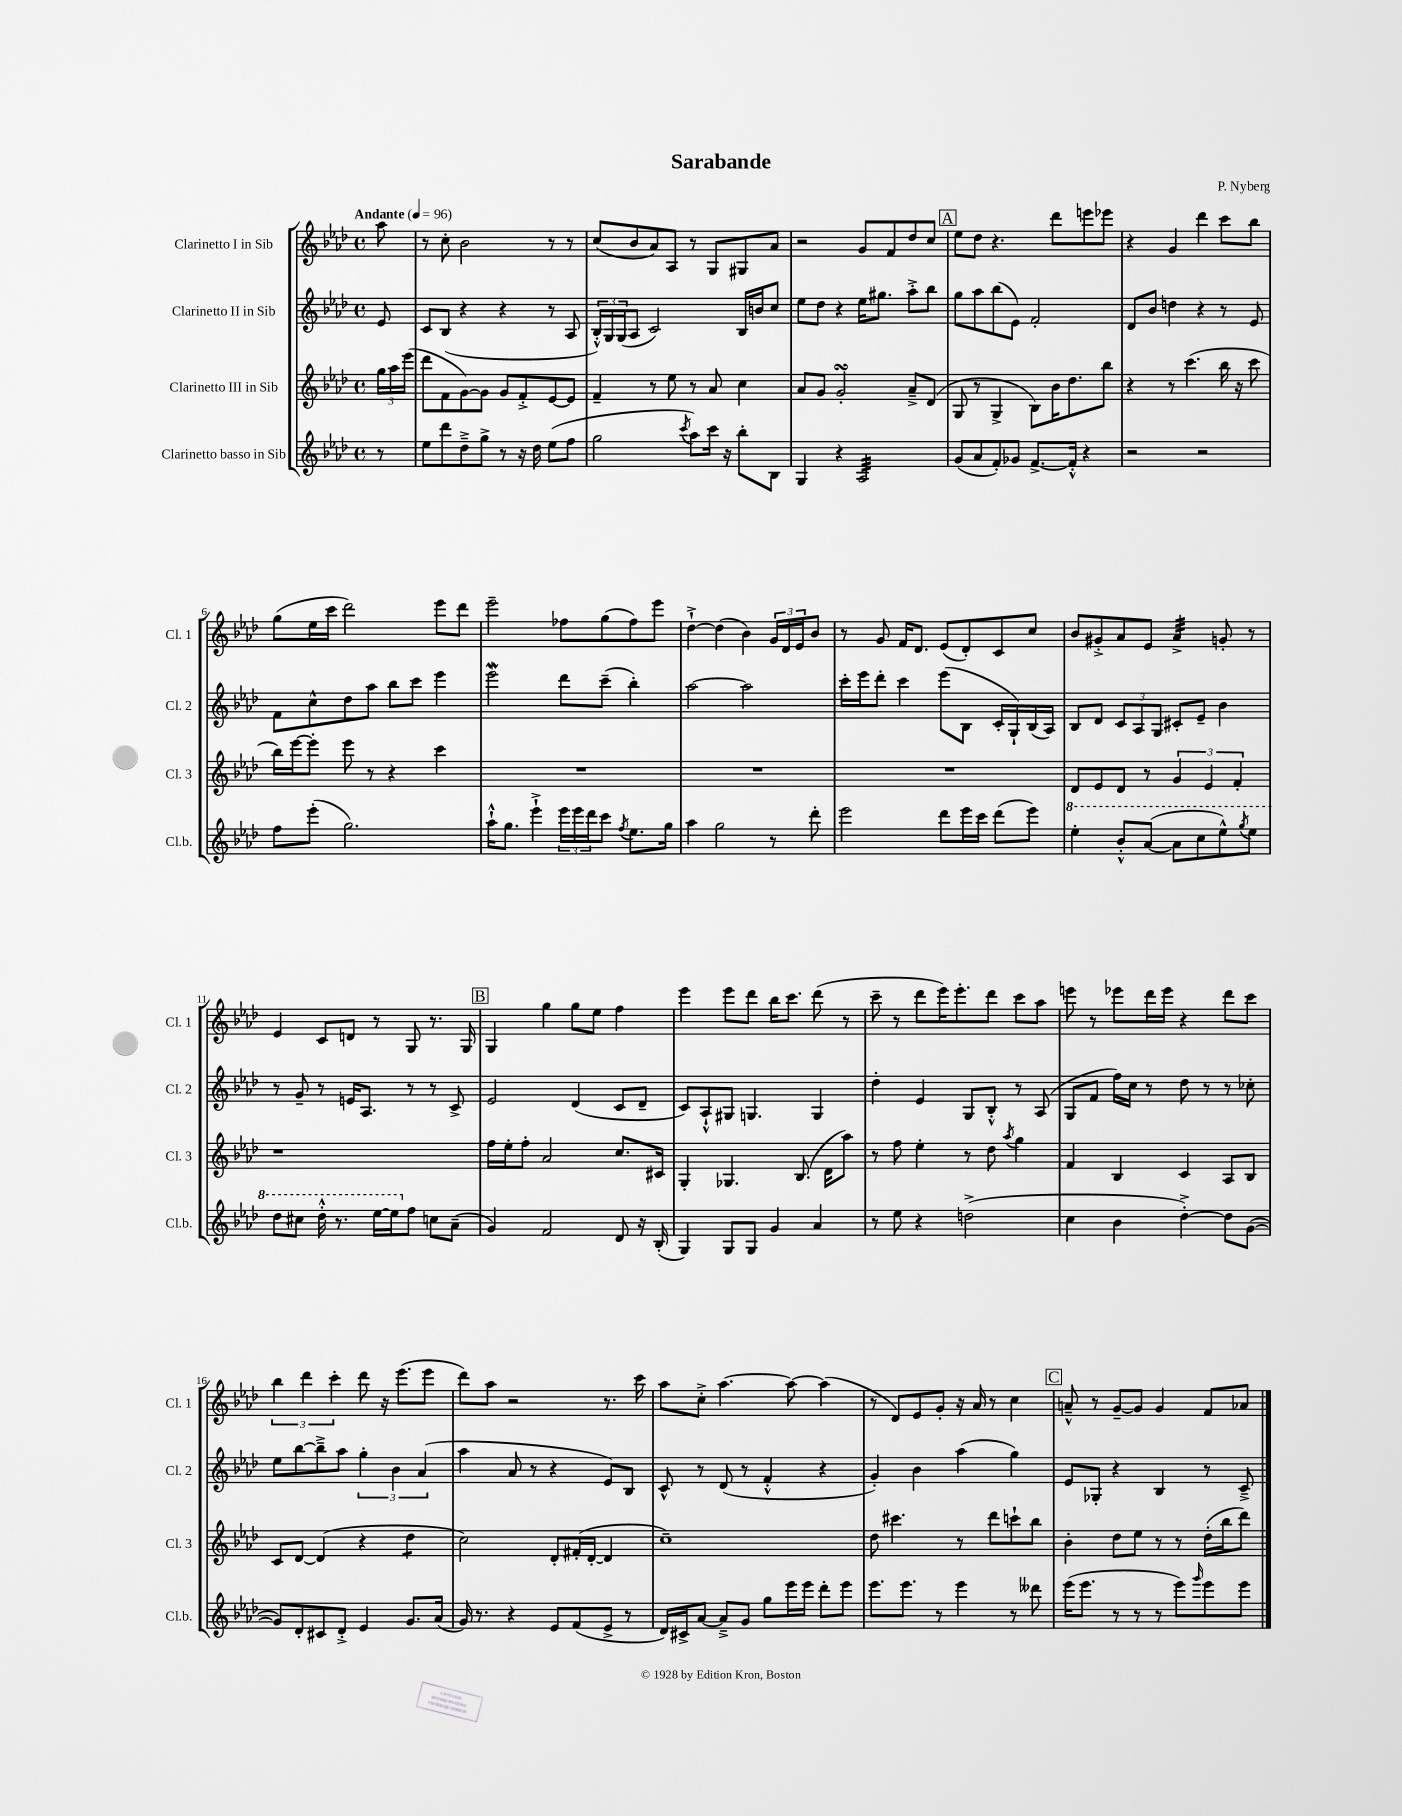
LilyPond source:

\header { title = "Sarabande" composer = "P. Nyberg" }
<<
\new StaffGroup <<
\new Staff = "s0" \with { instrumentName = "Clarinetto I in Sib" shortInstrumentName = "Cl. 1" } {
    \clef treble \key aes \major \defaultTimeSignature \time 4/4 \partial 8 \tempo "Andante" 4 = 96
    aes''8 |
    r8 c''8-. bes'2 r8 r8 |
    c''8( bes'8 aes'8) aes8 r8 g8 gis8 aes'8 |
    r2 g'8 f'8 des''8 c''8 |
    \mark \markup { \box "A" } ees''8 des''8 r4. des'''8 e'''8 ees'''8 |
    r4 g'4 des'''4 c'''8 bes''8 |
    g''8( ees''16 c'''16 des'''2) ees'''8 des'''8 |
    ees'''2-- fes''8 g''8( fes''8) ees'''8 |
    des''4~-!-> des''4( bes'4) \tuplet 3/2 { g'16 des'16 ees'16 } bes'8 |
    r8 g'8 f'16 des'8. ees'8( des'8-.) c'8 c''8 |
    bes'8 gis'8-.-> aes'8 ees'8 aes'4:32-> g'8-. r8 |
    ees'4 c'8 d'8 r8 g8 r8. g16 |
    \mark \markup { \box "B" } g4 g''4 g''8 ees''8 f''4 |
    ees'''4 ees'''8 des'''8 bes''16 c'''8. des'''8( r8 |
    c'''8-- r8 des'''8 ees'''16) ees'''8.-. des'''8 c'''8 aes''8 |
    e'''8 r8 ees'''8 des'''16 ees'''16 r4 des'''8 c'''8 |
    \tuplet 3/2 { bes''4 des'''4 c'''4-. } des'''8 r16 ees'''8.( ees'''8 |
    des'''8) aes''8 r2 r8. c'''16 |
    aes''8 c''8-.-> aes''4.~ aes''8~ aes''4( |
    r8 des'8) ees'8 g'8-. r16 aes'16 r8 c''4 |
    \mark \markup { \box "C" } a'8---^ r8 g'8~-- g'8 g'4 f'8 aes'8 \bar "|." |
}
\new Staff = "s1" \with { instrumentName = "Clarinetto II in Sib" shortInstrumentName = "Cl. 2" } {
    \clef treble \key aes \major \defaultTimeSignature \time 4/4 \partial 8
    ees'8 |
    c'8 bes8( r4 r4 r8 aes8 |
    \tuplet 3/2 { bes16-.-^) g16 g16( } aes8 c'2) bes16 b'16 c''8 |
    ees''8 des''8 r4 ees''16 gis''8. aes''8-.-> bes''8 |
    \mark \markup { \box "A" } g''8 aes''8 bes''8( ees'8) f'2-. |
    des'8 bes'8 d''4 r4 r8 ees'8 |
    f'8 c''8-^ des''8 aes''8 bes''8 c'''8 ees'''4 |
    ees'''2\mordent des'''8 c'''8--( bes''4-.) |
    aes''2~ aes''2 |
    c'''16-. ees'''16 des'''8-. c'''4 ees'''8( bes8 c'16-. g16-!) bes16( aes16) |
    bes8 des'8 \tuplet 3/2 { c'8 aes8 g8 } cis'8-. ees'8-- bes'4 |
    r8 g'8-- r8 e'16 aes8. r8 r8 c'8-> |
    \mark \markup { \box "B" } ees'2 des'4( c'8 des'8-- |
    c'8) aes8-!-^ gis8 g4. g4 |
    des''4-. ees'4 g8 bes8-.-^ r8 aes8( |
    g8 f'8 f''16) c''16 r8 des''8 r8 r8 ces''8-. |
    ees''8 bes''8~ bes''8---> aes''8 \tuplet 3/2 { g''4-. bes'4 aes'4( } |
    aes''4 aes'8 r8 r4 ees'8) bes8 |
    c'8-^ r8 des'8( r8 f'4-.-^ r4 |
    g'4-.) bes'4 aes''4( g''4) |
    \mark \markup { \box "C" } ees'8 ges8-. r4 bes4 r8 c'8---> \bar "|." |
}
\new Staff = "s2" \with { instrumentName = "Clarinetto III in Sib" shortInstrumentName = "Cl. 3" } {
    \clef treble \key aes \major \defaultTimeSignature \time 4/4 \partial 8
    \tuplet 3/2 { g''16 aes''16 ees'''16( } |
    des'''8 f'8 g'8~) g'8 g'8 f'8-.-> ees'8~ ees'8 |
    f'4-- r8 ees''8 r8 aes'8 c''4 |
    aes'8 g'8 g'2-.\turn aes'8---> des'8( |
    \mark \markup { \box "A" } g8 r8 g4-> bes8) bes'16 des''8. bes''8 |
    r4 r8 c'''4.( bes''16 r16 c'''8 |
    bes''16) ees'''16~ ees'''8-. ees'''8 r8 r4 c'''4 |
    R1 |
    R1 |
    R1 |
    des'8 ees'8 des'8 r8 \tuplet 3/2 { g'4 ees'4 f'4-. } |
    r1 |
    \mark \markup { \box "B" } f''16 ees''16-. f''8-. aes'2 c''8. cis'16 |
    g4-. ges4. bes8.( des'16 aes''8) |
    r8 f''8 ees''4-. r8 des''8 \acciaccatura { aes''8 } g''4 |
    f'4 bes4 c'4 aes8 bes8 |
    c'8 des'8~ des'4( r4 des''4:8 |
    c''2) des'8-. fis'16-.( des'16~-. des'4 |
    c''1--) |
    des''8 cis'''4. r8 des'''8 c'''8-! bes''8 |
    \mark \markup { \box "C" } bes'4-. des''8 ees''8 r8 r8 des''16-.( bes''16 des'''8) \bar "|." |
}
\new Staff = "s3" \with { instrumentName = "Clarinetto basso in Sib" shortInstrumentName = "Cl.b." } {
    \clef treble \key aes \major \defaultTimeSignature \time 4/4 \partial 8
    r8 |
    ees''8 des'''8 des''8---> g''8-> r8 r16 des''16 ees''8( f''8 |
    g''2 \acciaccatura { c'''8 } aes''8) c'''16 r16 bes''8-. bes8 |
    g4 r4 aes2:32 |
    \mark \markup { \box "A" } g'8( aes'8 f'8-.) ges'8 f'8.~-> f'16-.-^ r4 |
    r2 r2 |
    f''8 ees'''8-.( g''2.) |
    aes''16-!-^ g''8. ees'''4-!-> \tuplet 3/2 { ees'''16 ees'''16 des'''16 } c'''8 \acciaccatura { f''8 } ees''8. g''16 |
    aes''4 g''2 r8 des'''8-. |
    ees'''2 des'''8 ees'''16 c'''16 des'''8( ees'''8) |
    \ottava #1 ees'''4-. bes''8-.-^ aes''8~( aes''8 c'''8 ees'''8-^) \acciaccatura { g'''8 } ees'''8 |
    des'''8 cis'''8 des'''16-.-^ r8. ees'''16~ ees'''16 \ottava #0 f''8 c''!8 aes'8--( |
    \mark \markup { \box "B" } g'4) f'2 des'8 r16 bes16-.( |
    g4) g8 g8 g'4 aes'4 |
    r8 ees''8 r4 d''2->( |
    c''4 bes'4 des''4~-.->) des''8 g'8~( |
    g'8) des'8-. cis'8 des'8-.-> ees'4 g'8. aes'16( |
    g'16) r8. r4 ees'8 f'8( ees'8-> r8 |
    des'16) cis'16-> aes'8~ aes'8---> g'8 g''8 ees'''16 ees'''16 des'''8-. ees'''8 |
    ees'''8. ees'''8. r8 ees'''4 r8 deses'''8 |
    \mark \markup { \box "C" } ees'''16( ees'''8. r8 r8 r8 ees'''8) \grace { g'''16 } ees'''8 ees'''8 \bar "|." |
}
>>
>>
